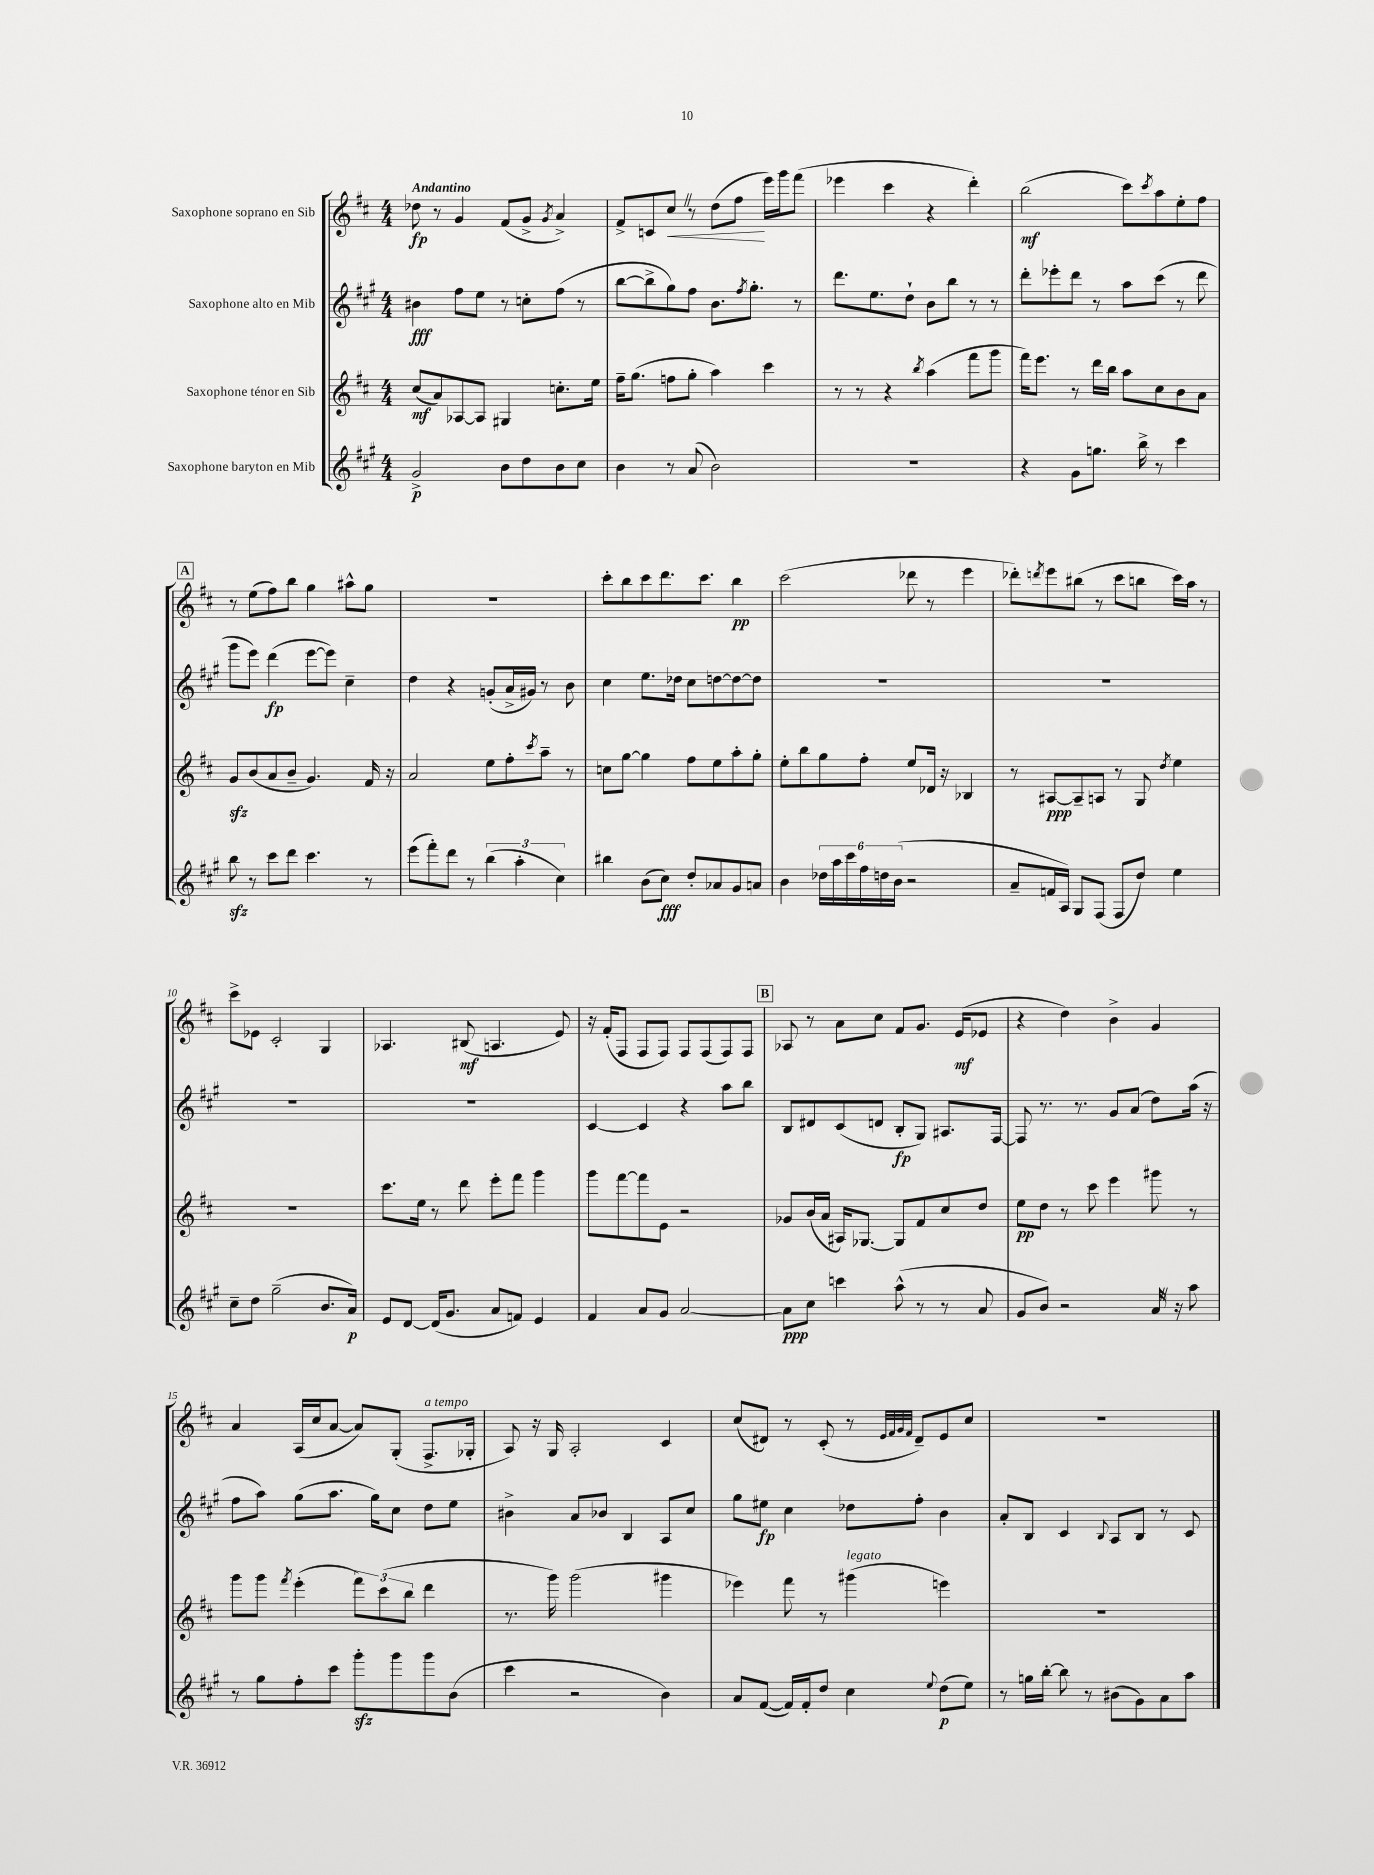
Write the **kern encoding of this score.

**kern	**kern	**kern	**kern
*staff4	*staff3	*staff2	*staff1
*clefG2	*clefG2	*clefG2	*clefG2
*k[f#c#g#]	*k[f#c#]	*k[f#c#g#]	*k[f#c#]
*M4/4	*M4/4	*M4/4	*M4/4
2g#^/	(8cc#/L	4b#\	8dd-\
.	8a/)	.	8r
.	[8A-/	8ff#\L	4g/
.	8A-/]J	8ee\J	.
8b\L	4G#/	8r	(8f#/L
8dd\	.	8cc'\L	8g^/J
.	.	.	8qg/
8b\	8.cc'\L	(8ff#\J	4a^/)
8cc#\J	.	8r	.
.	16ee\Jk	.	.
=	=	=	=
4b\	16ff#~\LK	[8bb\L	8f#^/L
.	(8.gg\J	.	.
.	.	8bb^\]	8c/
8r	8ff\L	8gg#\)	8cc#/J
(8a/	8gg'\J	8ff#\J	8r
2b\)	4aa\)	8.b\L	(8dd\L
.	.	.	8ff#\J
.	.	8qff#/	.
.	.	8.gg#'\J	.
.	4ccc#\	.	16eee\LL)
.	.	.	16ggg\J
.	.	8r	(8fff#\J
=	=	=	=
1r	8r	8.ddd\L	4eee-\
.	8r	.	.
.	.	8.ee\	.
.	4r	.	4ccc#\
.	.	8dd`\J	.
.	8qbb/	.	.
.	(4aa\	8b\L	4r
.	.	8bb\J	.
.	8fff#\L	8r	4ddd'\)
.	8ggg\J	8r	.
=	=	=	=
4r	16fff#\LK)	8ddd'\L	(2bb\
.	8.eee\J	.	.
.	.	8eee-'\	.
8g#\L	8r	8ddd\J	.
8.gg\J	16ddd\LL	8r	.
.	16bb\JJ	.	.
.	8aa\L	8aa\L	8ccc#\L)
16bb^\	.	.	.
.	.	.	8qccc#/
8r	8cc#\	(8ccc#\J	8aa\
4ccc#\	8b\	8r	8ee'\
.	8a\J	8ddd\	8ff#\J
=	=	=	=
8bb\	8g/L	8ggg#\L	8r
8r	(8b/	8eee\J)	(8ee\L
8ccc#\L	8a/	(4ddd\	8ff#\)
8ddd\J	8b~/J	.	8bb\J
4.ccc#\	4.g/)	[8eee\L	4gg\
.	.	8eee\]J)	.
.	.	4cc#~\	8aa#^^\L
8r	16f#/	.	8gg\J
.	16r	.	.
=	=	=	=
(8eee\L	2a/	4dd\	1r
8fff#'\)	.	.	.
8ddd\J	.	4r	.
8r	.	.	.
(6bb\	8ee\L	(8g'/L	.
.	8ff#'\	16a^/L	.
6aa'\	.	.	.
.	.	16g#/JJ)	.
.	8qccc#/	.	.
.	8aa~\J	8r	.
6cc#\)	.	.	.
.	8r	8b\	.
=	=	=	=
4bb#\	8cc\L	4cc#\	8ccc#'\L
.	[8gg\J	.	8bb\
(8b\L	4gg\]	8.ee\L	8ccc#\
8cc#\J)	.	.	8.ddd\
.	.	16dd-\Jk	.
8dd'/L	8ff#\L	8cc#\L	.
.	.	.	8.ccc#\J
8a-/	8ee\	[8dd\	.
8g#/	8aa'\	8dd\_	4bb\
8a/J	8gg'\J	8dd\]J	.
=	=	=	=
4b\	8ee'\L	1r	(2ccc#\
.	8bb\	.	.
24dd-\LL	8gg\	.	.
24aa\	.	.	.
24ccc#\	.	.	.
24ff#\	8ff#'\J	.	.
24dd\	.	.	.
(24b\JJ	.	.	.
2r	8ee/L	.	8ddd-\
.	16d-/Jk	.	8r
.	16r	.	.
.	4B-/	.	4eee\
=	=	=	=
8a~/L	8r	1r	8ddd-'\L)
.	.	.	8qddd/
16f/L	[8A#/L	.	8eee\
16A/JJ)	.	.	.
8G#/L	8A#~/]	.	(8bb#\J
(8F#/J	8A/J	.	8r
8F#/L	8r	.	8ccc#\L
8dd/J)	8G/	.	8bb\J
.	8qdd/	.	.
4ee\	4ee\	.	16ccc#\LL)
.	.	.	16aa\JJ
.	.	.	8r
=	=	=	=
8cc#~\L	1r	1r	8ccc#^\L
8dd\J	.	.	8e-\J
(2gg#~\	.	.	2c#'/
8.b/L	.	.	4G/
16a/Jk)	.	.	.
=	=	=	=
8e/L	8.ccc#\L	1r	4.A-/
[8d/J	.	.	.
.	16ee\Jk	.	.
(16d/]LK	8r	.	.
8.g#/J	.	.	.
.	8ddd\	.	(8B#/
8a/L	8eee'\L	.	4.A/
8f/J)	8fff#\J	.	.
4e/	4ggg\	.	.
.	.	.	8e/)
=	=	=	=
4f#/	8ggg\L	[4c#/	16r
.	.	.	(16f#'/LK
.	[8fff#\	.	8F#/J
8a/L	8fff#\]	4c#/]	8F#/L
8g#/J	8e\J	.	8F#/J)
[2a/	2r	4r	8F#/L
.	.	.	(8F#/
.	.	8aa\L	8F#/)
.	.	8bb\J	8F#/J
=	=	=	=
8a\]L	8g-/L	8B/L	8A-/
8cc#\J	(16b/L	8d#/	8r
.	16a/JJ	.	.
4ccc\	16A#/LK)	(8c#/	8a\L
.	[8.G-/J	.	.
.	.	8d/J	8cc#\J
(8aa^^\	8G-/]L	8B'/L	8f#/L
8r	8f#/	8G#/J)	8.g/J
8r	8cc#/	8.A#/L	.
.	.	.	(16e/LK
8a/	8dd/J	.	8e-/J
.	.	[16F#/Jk	.
=	=	=	=
8g#/L	8ee\L	8F#/]	4r
8b/J)	8dd\J	8.r	.
2r	8r	.	4dd\)
.	.	8.r	.
.	8ccc#\	.	.
.	4eee\	8g#/L	4b^\
.	.	(8a/J	.
16a/	8ggg#\	8dd\L)	4g/
16r	.	.	.
8aa\	8r	(16aa\Jk	.
.	.	16r	.
=	=	=	=
8r	8ggg\L	8ff#\L	4a/
8gg#\L	8ggg\J	8aa\J)	.
.	8qfff#/	.	.
8ff#'\	(4eee'\	(8gg#\L	(16A/LL
.	.	.	16cc#/J
8ccc#\J	.	8.aa\J	[8a/J
8ggg#'\L	12fff#\L)	.	8a/]L)
.	.	16gg#\LK)	.
.	(12ccc#\	.	.
8ggg#\	.	8cc#\J	(8G'/J
.	12bb\J	.	.
8ggg#\	4ddd\	8dd\L	8.F#^/L
(8b\J	.	8ee\J	.
.	.	.	16G-'/Jk
=	=	=	=
4ccc#\	8.r	4b#^\	8A/)
.	.	.	16r
.	16ggg\)	.	16G/
2r	(2ggg\	8a/L	2A'/
.	.	8b-/J	.
.	.	4B/	.
4b\)	4ggg#\	8A/L	4c#/
.	.	8cc#/J	.
=	=	=	=
8a/L	4eee-\)	8gg#\L	(8cc#/L
([8f#/J	.	8ee#\J	8d#/J)
16f#/]LL)	8fff#\	4cc#\	8r
16f#'/J	.	.	.
8dd/J	8r	.	(8c#'/
4cc#\	(4ggg#\	8dd-\L	8r
.	.	.	32qqe/LLL
.	.	.	32qqf#/
.	.	.	32qqg/
.	.	.	32qqf#/JJJ
.	.	8ff#'\J	8d#~/L)
8qqee/	.	.	.
(8dd\L	4eee\)	4b\	8e/
8ee\J)	.	.	8cc#/J
=	=	=	=
8r	1r	8a'/L	1r
16gg\LL	.	8B/J	.
[16bb'\JJ	.	.	.
8bb\]	.	4c#/	.
8r	.	.	.
.	.	8qqB/	.
(8b#\L	.	8A/L	.
8g#\)	.	8B/J	.
8a\	.	8r	.
8aa\J	.	8c#/	.
==	==	==	==
*-	*-	*-	*-
